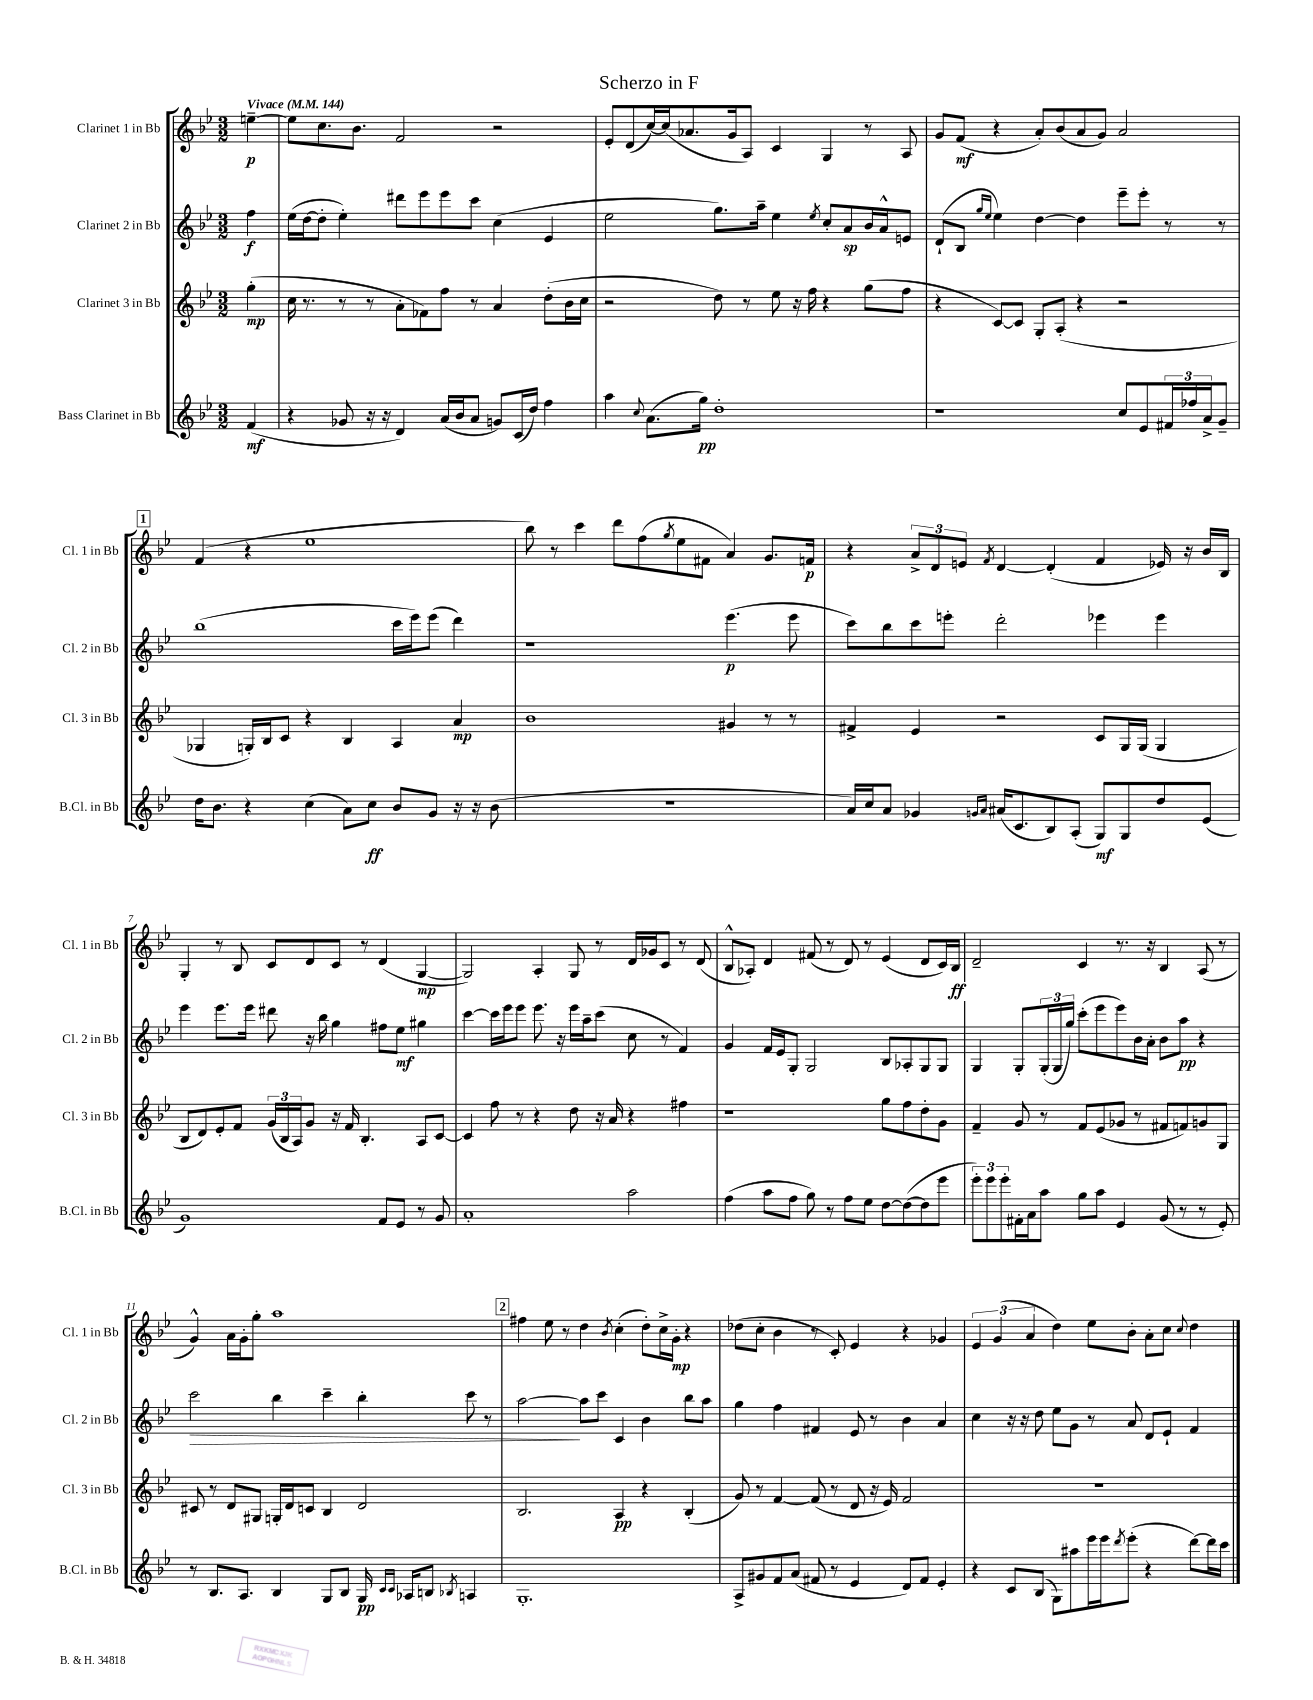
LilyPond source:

\header { title = "Scherzo in F" }
<<
\new StaffGroup <<
\new Staff = "s0" \with { instrumentName = "Clarinet 1 in Bb" shortInstrumentName = "Cl. 1 in Bb" } {
    \clef treble \key bes \major \numericTimeSignature \time 3/2 \partial 4 \tempo "Vivace" 4 = 144
    e''4~--\p |
    e''8 c''8. bes'8. f'2 r2 |
    ees'8-. d'8( c''16~) c''16( aes'8. g'16 a8) c'4 g4 r8 a8 |
    g'8 f'8\mf( r4 a'8-.) bes'8( a'8 g'8) a'2 |
    \mark \markup { \box "1" } f'4( r4 ees''1 |
    bes''8) r8 c'''4 d'''8 f''8( \acciaccatura { g''8 } ees''8 fis'8 a'4) g'8. f'16\p |
    r4 \tuplet 3/2 { a'8-> d'8 e'8 } \acciaccatura { f'8 } d'4~ d'4-.( f'4 ees'16) r16 bes'16 bes16 |
    g4-. r8 bes8 c'8 d'8 c'8 r8 d'4( g4~\mp |
    g2) a4-. g8 r8 d'16 ges'16 c'8 r8 d'8( |
    bes8-^ aes8-.) d'4 fis'8( r8 d'8) r8 ees'4( d'8 c'16) bes16\ff |
    d'2-- c'4 r8. r16 bes4 a8( r8 |
    g'4-^) a'16 g'16-. g''8-. a''1 |
    \mark \markup { \box "2" } fis''4 ees''8 r8 d''4 \acciaccatura { bes'8 } c''4-.( d''8-.) c''16-> g'16-.\mp r4 |
    des''8( c''8-. bes'4 r8 c'8-.) ees'4 r4 ges'4 |
    \tuplet 3/2 { ees'4 g'4( a'4 } d''4) ees''8 bes'8-. a'8-. c''8 \appoggiatura { c''8 } d''4 \bar "|." |
}
\new Staff = "s1" \with { instrumentName = "Clarinet 2 in Bb" shortInstrumentName = "Cl. 2 in Bb" } {
    \clef treble \key bes \major \numericTimeSignature \time 3/2 \partial 4
    f''4\f |
    ees''16( d''16~ d''8-. ees''4-.) dis'''8 ees'''8 ees'''8 c'''8 c''4( ees'4 |
    ees''2 g''8.) a''16-- ees''4 \acciaccatura { ees''8 } c''8-. a'8\sp bes'16 a'16-^ e'8 |
    d'8-!( bes8 \grace { g''16 ees''16 } ees''4) d''4~ d''4 ees'''8-- ees'''8-. r8 r8 |
    \mark \markup { \box "1" } bes''1( c'''16 ees'''16) ees'''8( d'''4) |
    r1 ees'''4.\p( ees'''8 |
    c'''8) bes''8 c'''8 e'''8-. d'''2-. ees'''4 ees'''4 |
    ees'''4 ees'''8. ees'''16 dis'''8 r16 bes''16 g''4 fis''8 ees''8\mf gis''4 |
    c'''4~ c'''16 ees'''16 ees'''8 ees'''8. r16 ees'''16 a''16-- c'''8( c''8 r8 f'4) |
    g'4 f'16 ees'16 g8-. g2 bes8 aes8-. g8 g8 |
    g4 g8-. \tuplet 3/2 { g16-.( g16 g''16) } c'''8-.( ees'''8 ees'''8) bes'16 a'16-. bes'8 a''8\pp r4 |
    c'''2\> bes''4 c'''4-- bes''4-. c'''8 r8 |
    \mark \markup { \box "2" } a''2~\! a''8 c'''8 c'4 bes'4 bes''8 a''8 |
    g''4 f''4 fis'4 ees'8 r8 bes'4 a'4 |
    c''4 r16 r16 d''8 ees''8 g'8 r8 a'8 d'8 ees'8-! f'4 \bar "|." |
}
\new Staff = "s2" \with { instrumentName = "Clarinet 3 in Bb" shortInstrumentName = "Cl. 3 in Bb" } {
    \clef treble \key bes \major \numericTimeSignature \time 3/2 \partial 4
    g''4-.\mp( |
    c''16 r8. r8 r8 a'8-. fes'8) f''8 r8 a'4 d''8-.( bes'16 c''16 |
    r2 d''8) r8 ees''8 r16 f''16 r4 g''8( f''8 |
    r4 c'8~) c'8 g8-. a8-.( r4 r2 |
    \mark \markup { \box "1" } ges4 g16-.) bes16 c'8 r4 bes4 a4 a'4\mp |
    bes'1 gis'4 r8 r8 |
    fis'4-> ees'4 r2 c'8 g16 g16( g4 |
    bes8 d'8) ees'8-. f'8 \tuplet 3/2 { g'16( bes16 a16) } g'8 r16 f'16 bes4.-. a8 c'8~ |
    c'4 f''8 r8 r4 d''8 r16 a'16 r4 fis''4 |
    r1 g''8 f''8 d''8-. g'8 |
    f'4-- g'8 r8 f'8 ees'8( ges'8 r8 fis'8 f'8) g'8 g8 |
    cis'8 r8 d'8 gis8 g16-. d'16 c'8 bes4 d'2 |
    \mark \markup { \box "2" } bes2. a4\pp r4 bes4-.( |
    g'8) r8 f'4~ f'8( r8 d'8 r16 ees'16) f'2 |
    R1. \bar "|." |
}
\new Staff = "s3" \with { instrumentName = "Bass Clarinet in Bb" shortInstrumentName = "B.Cl. in Bb" } {
    \clef treble \key bes \major \numericTimeSignature \time 3/2 \partial 4
    f'4\mf( |
    r4 ges'8 r16 r16 d'4) a'16( bes'16 a'8 g'8) c'16( d''16) f''4 |
    a''4 \appoggiatura { c''8 } a'8.( g''16\pp) d''1-. |
    r1 c''8 ees'8 \tuplet 3/2 { fis'16 fes''16 a'16-> } g'8-- |
    \mark \markup { \box "1" } d''16 bes'8. r4 c''4( a'8) c''8\ff bes'8 g'8 r16 r16 bes'8( |
    R1. |
    a'16) c''16 a'8 ges'4 \grace { g'16 a'16 } ais'16( c'8. bes8) a8-.( g8\mf) g8 d''8 ees'8( |
    g'1) f'8 ees'8 r8 g'8 |
    a'1-. a''2 |
    f''4( a''8 f''8 g''8) r8 f''8 ees''8 d''8~ d''8~( d''8 ees'''8 |
    \tuplet 3/2 { ees'''8-.) ees'''8 ees'''8-. } fis'16-. a'16 a''8 g''8 a''8 ees'4 g'8( r8 r8 ees'8-.) |
    r8 bes8. a8. bes4 g8 bes8 g16\pp \grace { c'16 c'16 } aes16 b8 \acciaccatura { bes8 } a4 |
    \mark \markup { \box "2" } g1.-. |
    a8-> gis'8 f'8 a'8( fis'8 r8 ees'4 d'8) fis'8 ees'4-. |
    r4 c'8 bes8( g8) ais''8 ees'''16 ees'''16 \acciaccatura { d'''8 } ees'''8-.( r4 d'''8~) d'''16 c'''16 \bar "|." |
}
>>
>>
